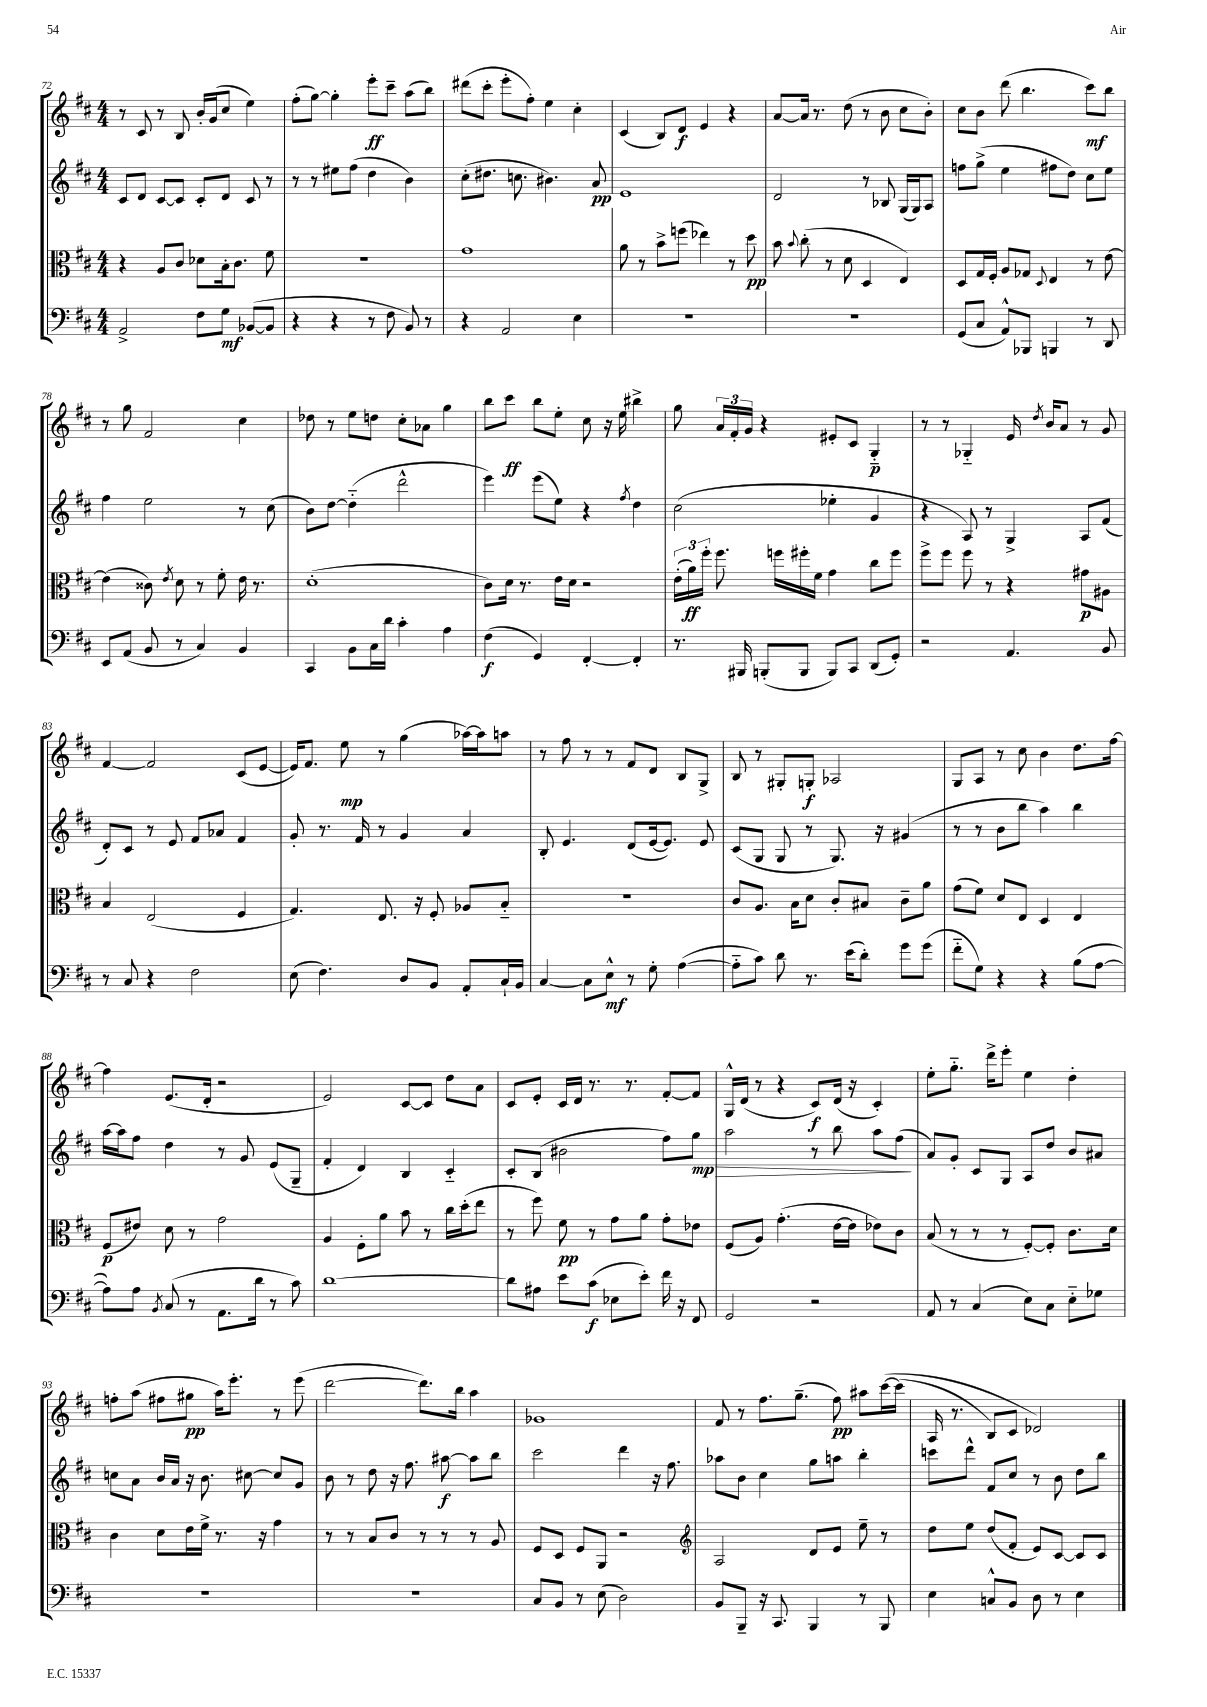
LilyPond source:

<<
\new StaffGroup <<
\new Staff = "s0" {
    \clef treble \key d \major \numericTimeSignature \time 4/4
    \autoBeamOff r8 cis'8 r8 b8 b'16[-. g'16( cis''8] e''4) |
    fis''8[-.( g''8]~) g''4-. e'''8[-.\ff cis'''8]-- a''8[( b''8]) |
    dis'''8[( cis'''8]-. e'''8[-. fis''8]-.) e''4 cis''4-. |
    cis'4( b8[) d'8]\f e'4 r4 |
    a'8[~ a'16] r8. d''8( r8 b'8 cis''8[ b'8]-.) |
    cis''8[ b'8] d'''8( b''4. cis'''8[\mf) b''8] |
    r8 g''8 fis'2 cis''4 |
    des''8 r8 e''8[ d''8] cis''8[-. aes'8] g''4 |
    b''8[ cis'''8]\ff b''8[ e''8]-. cis''8 r16 e''16 bis''4-> |
    g''8 \tuplet 3/2 { a'16[ fis'16-. g'16] } r4 eis'8[-. cis'8] g4-_\p |
    r8 r8 ges4-_ e'16 \acciaccatura { d''8 } b'16[ a'8] r8 g'8 |
    fis'4~ fis'2 cis'8[( e'8]~ |
    e'16[) fis'8.] e''8\mp r8 g''4( aes''16[~) aes''16 a''8] |
    r8 fis''8 r8 r8 fis'8[ d'8] b8[ g8]-> |
    b8 r8 gis8[-. g8]-.\f aes2 |
    g8[ a8] r8 cis''8 b'4 d''8.[ fis''16]~ |
    fis''4 e'8.[( d'16]-. r2 |
    e'2) cis'8[~ cis'8] d''8[ a'8] |
    cis'8[ e'8]-. cis'16[ d'16] r8. r8. fis'8[~-. fis'8] |
    g16[-^ d'16]( r8 r4 cis'8[\f) d'16]( r16 cis'4-.) |
    e''8[-. g''8.]-_ d'''16[-> e'''8]-. e''4 d''4-. |
    f''8[-. a''8]( fis''8[ gis''8]\pp a''16[) e'''8.]-. r8 e'''8( |
    d'''2~ d'''8.[) b''16] a''4 |
    ges'1 |
    fis'8 r8 fis''8.[ g''8.]--( fis''8\pp) ais''8[ cis'''16~\( cis'''16]( |
    a16 r8. b8[) cis'8] des'2\) \bar "|." |
}
\new Staff = "s1" {
    \clef treble \key d \major \numericTimeSignature \time 4/4
    \autoBeamOff cis'8[ d'8] cis'8[~ cis'8] cis'8[-. d'8] cis'8 r8 |
    r8 r8 eis''8[ fis''8]( d''4 b'4) |
    cis''8[-.( dis''8.] c''8. bis'4.) a'8\pp |
    e'1 |
    d'2 r8 bes8 g16[( g16) a8] |
    f''8[ g''8]->( e''4 fis''8[ d''8]) cis''8[ e''8] |
    fis''4 e''2 r8 cis''8( |
    b'8[) d''8]~ d''4-_( d'''2-^ |
    e'''4) e'''8[( e''8]) r4 \acciaccatura { fis''8 } d''4 |
    cis''2( ees''4-. g'4 |
    r4 a8) r8 g4-> a8[ fis'8]( |
    d'8[-.) cis'8] r8 e'8 fis'8[ aes'8] fis'4 |
    g'8-. r8. fis'16 r8 g'4 a'4 |
    b8-. e'4. d'8[( e'16~ e'8.]) e'8 |
    cis'8[( g8] g8 r8 g8.) r16 gis'4( |
    r8 r8 b'8[ b''8] a''4) b''4 |
    a''16[~ a''16 fis''8] d''4 r8 g'8 e'8[( g8]-- |
    fis'4-. d'4) b4 cis'4-_ |
    cis'8[-. b8]( bis'2 fis''8[) g''8]\mp\> |
    a''2 r8 b''8 a''8[ fis''8]\!( |
    a'8[) g'8]-. cis'8[ g8] a8[ d''8] b'8[ ais'8] |
    c''8[ a'8] b'16[ a'16] r16 b'8. cis''8~ cis''8[ g'8] |
    b'8 r8 d''8 r16 fis''8. ais''8~\f ais''8[ b''8] |
    cis'''2 d'''4 r16 fis''8. |
    aes''8[ b'8] cis''4 g''8[ a''8] b''4-. |
    c'''8[ d'''8]-^ fis'8[ cis''8] r8 b'8 d''8[ b''8] \bar "|." |
}
\new Staff = "s2" {
    \clef alto \key d \major \numericTimeSignature \time 4/4
    \autoBeamOff r4 a8[ cis'8] des'8[ b16-. cis'8.] fis'8 |
    R1 |
    g'1 |
    a'8 r8 b'8[-> f''8]( ees''4) r8 d''8\pp |
    b'8 \appoggiatura { b'8 } cis''8-.( r8 d'8 d4 e4) |
    d8[ g16 fis16]-. a8[ ges8] \appoggiatura { d8 } e4 r8 e'8~ |
    e'4( cisis'8) \acciaccatura { e'8 } d'8 r8 fis'8-. e'16 r8. |
    d'1-.( |
    cis'8[) d'16] r8. e'16[ d'16] r2 |
    \tuplet 3/2 { e'16[-.( a'16\ff) fis''16]-. } fis''8. f''16[ fis''16-. fis'16] g'4 cis''8[ fis''8] |
    fis''8[-> fis''8] fis''8 r8 r4 gis'8[\p ais8] |
    b4 e2( fis4 |
    g4.) e8. r16 fis8-. aes8[ b8]-_ |
    r1 |
    cis'8[ a8.] b16[ d'8] cis'8[-. bis8] cis'8[-- a'8] |
    g'8[( fis'8]) d'8[ e8] d4 e4 |
    fis8[\p( eis'8]) d'8 r8 g'2 |
    a4 fis8[-. a'8] b'8 r8 cis''16[ d''16-.( e''8] |
    r8 fis''8) fis'8\pp r8 g'8[ a'8] g'8[-. ees'8] |
    fis8[( a8]) g'4.-.( e'16[~ e'16] ees'8[) cis'8] |
    b8( r8 r8 r8 fis8[~-.) fis8]-. cis'8.[ d'16] |
    cis'4 d'8[ e'16 fis'16]-> r8. r16 g'4 |
    r8 r8 b8[ cis'8] r8 r8 r8 a8 |
    fis8[ d8] fis8[ a,8] r2 |
    \clef treble a2 d'8[ e'8] e''8-- r8 |
    d''8[ e''8] d''8[( fis'8]-. e'8[) cis'8]~ cis'8[ cis'8] \bar "|." |
}
\new Staff = "s3" {
    \clef bass \key d \major \numericTimeSignature \time 4/4
    \autoBeamOff a,2-> fis8[ g8]\mf bes,8[~( bes,8] |
    r4 r4 r8 fis8 b,8) r8 |
    r4 a,2 e4 |
    R1 |
    R1 |
    g,8[( cis8] a,8[-^) bes,,8] b,,4 r8 d,8 |
    e,8[ a,8]( b,8 r8 cis4) b,4 |
    cis,4 b,8[ cis16 d'16] cis'4-. a4 |
    fis4\f( g,4) fis,4~-. fis,4-. |
    r8. bis,,16 b,,8[-.( b,,8] b,,8[) cis,8] d,8[( g,8]-.) |
    r2 a,4. b,8 |
    r8 cis8 r4 fis2 |
    e8( fis4.) d8[ b,8] a,8[-. cis16-! b,16] |
    cis4~ cis8[ e8]-^\mf r8 g8-. a4~( |
    a8[-_ cis'8]) d'8 r8. e'16[( d'8]-.) g'8[ g'8]( |
    fis'8[-_ g8]) r4 r4 b8[( a8]~ |
    a8[) a8] \acciaccatura { b,8 } cis8( r8 a,8.[ d'16] r8 cis'8) |
    d'1~ |
    d'8[ ais8] e'8[ cis'8]\f( ees8[ e'8]-.) fis'16 r16 fis,8 |
    g,2 r2 |
    a,8 r8 cis4( e8[) cis8] e8[-_ ges8] |
    R1 |
    R1 |
    cis8[ b,8] r8 e8( d2) |
    b,8[ b,,8]-- r16 cis,8. b,,4 r8 b,,8 |
    e4 c8[-^ b,8] d8 r8 e4 \bar "|." |
}
>>
>>
\layout { \context { \Score currentBarNumber = #72 } }
